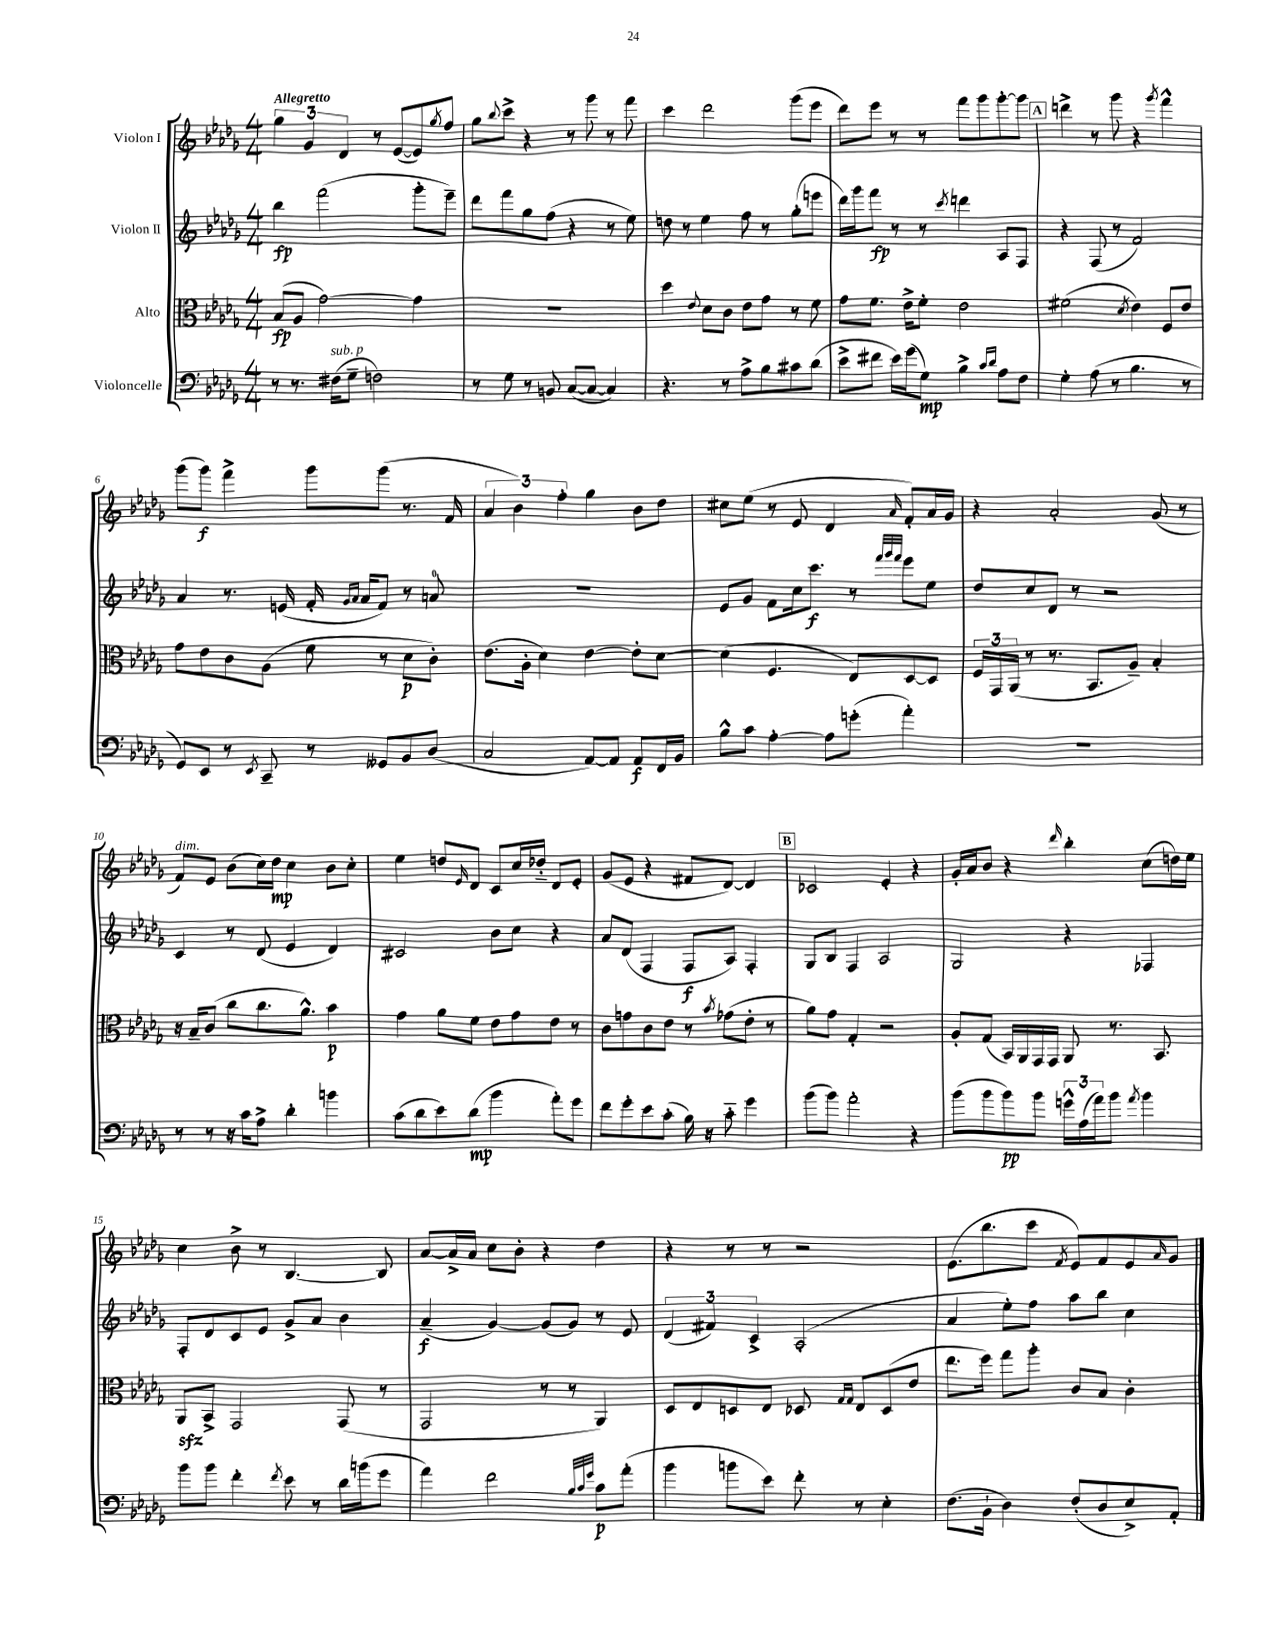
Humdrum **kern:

**kern	**kern	**kern	**kern
*staff4	*staff3	*staff2	*staff1
*clefF4	*clefC3	*clefG2	*clefG2
*k[b-e-a-d-g-]	*k[b-e-a-d-g-]	*k[b-e-a-d-g-]	*k[b-e-a-d-g-]
*M4/4	*M4/4	*M4/4	*M4/4
8r	(8B-	4bb-	6gg-
8.r	8A-	.	.
.	.	.	6g-
.	[2g-)	(2fff	.
(16F#	.	.	.
.	.	.	6d-
8G-~	.	.	.
2F)	.	.	8r
.	.	.	([8e-
.	4g-]	8ggg-'	8e-])
.	.	.	8qgg-
.	.	8eee-~)	8ff
=	=	=	=
8r	1r	8ddd-	8gg-
.	.	.	8qqbb-
8G-	.	8fff	8ccc^
8r	.	8gg-	4r
8BB	.	(8ff	.
([8C	.	4r	8r
8C_	.	.	8ggg-
4C])	.	8r	8r
.	.	8ee-)	8fff
=	=	=	=
4.r	4dd-	8dd	4ccc
.	.	8r	.
.	8qqe-	.	.
.	8d-	4ee-	2ddd-
8r	8c	.	.
8A-^	8e-	8ff	.
8B-	8g-	8r	.
8c#	8r	(8gg-'	(8ggg-
(8d-	8f	8eee	8eee-
=	=	=	=
8e-^	8g-	16ddd-)	8ddd-)
.	.	16ggg-	.
8f#	8.f	8fff	8eee-
16e-)	.	8r	8r
(16g-	16e-^	.	.
8G-)	8f'	8r	8r
.	.	8qccc	.
4B-^	2e-	4ddd	8fff
.	.	.	8ggg-
16qqc	.	.	.
16qqd-	.	.	.
8A-	.	8A-	[8ggg-'
8F	.	8F	8ggg-]
=	=	=	=
4G-'	(2f#	4r	4ddd^
(8A-	.	(8F	8r
8r	.	8r	8ggg-
.	8qd-	.	.
4.B-	4e-)	2f)	4r
.	.	.	8qggg-
.	8F	.	4fff^^
8r	8e-	.	.
=	=	=	=
8GG-)	8g-	4a-	(8ggg-
8EE-	8e-	.	8ggg-)
8r	8c	8.r	4fff^
8qEE-	.	.	.
8CC~	(8A-	.	.
.	.	(16e	.
8r	8f	16f'	8ggg-
.	.	16qqg-	.
.	.	16qqa-	.
.	.	16a-	.
8GG--	8r	8f)	(8ggg-
8BB-	8d-	8r	8.r
(8D-	8c')	8a	.
.	.	.	16f
=	=	=	=
2C	(8.e-	1r	6a-
.	.	.	6b-)
.	16A-'	.	.
.	4d-)	.	.
.	.	.	6ff'
[8AA-)	[4e-	.	4gg-
8AA-]	.	.	.
8AA-	8e-']	.	8b-
16FF	[8d-	.	8dd-
16BB-	.	.	.
=	=	=	=
8B-^^	(4d-]	8e-	8cc#
8c	.	8g-	(8ee-
[4A-'	4.F	8f	8r
.	.	16cc	8e-
.	.	8.ccc	.
8A-]	.	.	4d-
(8g'	8E-)	8r	.
.	.	32qqfff	.
.	.	32qqggg-	.
.	.	32qqfff	16qqa-
4a-')	[8D-	8eee-	8f')
.	8D-]	8ee-	16a-
.	.	.	16g-
=	=	=	=
1r	24F	8dd-	4r
.	24GG-	.	.
.	(24AA-	.	.
.	8r	8cc	.
.	8.r	8d-	2a-'
.	.	8r	.
.	8.BB-	.	.
.	.	2r	.
.	8A-~)	.	.
.	4B-'	.	(8g-
.	.	.	8r
=	=	=	=
8r	16r	4c	8f)
.	16B-~	.	.
8r	(8c	.	8e-
16r	8cc	8r	(8b-
16c	.	.	.
8A-^	8.cc	(8d-	16cc)
.	.	.	16dd-
4d-'	.	4e-	4cc
.	8.a-^^)	.	.
4b	4b-	4d-)	8b-
.	.	.	8cc'
=	=	=	=
(8c	4g-	2c#	4ee-
8d-	.	.	.
8e-)	8a-	.	8dd
.	.	.	16qqe-
(8d-	8f	.	8d-
4b-	8e-	8b-	8c
.	8g-	8cc	16cc
.	.	.	16dd-'~
8a-')	8e-	4r	8d-
8g-	8r	.	8e-'
=	=	=	=
8f	8c	8a-	(8g-
8g-'	8g	(8d-	8e-
8e-	8c	4F	4r
(8c'	8e-	.	.
16B-)	8r	8F	8f#
16r	.	.	.
.	8qb-	.	.
8c'~	(8g-	8A-)	[8d-)
4g-	8e-'	4F'	4d-]
.	8r	.	.
=	=	=	=
(8b-	8a-)	8G-	2c-
8b-)	8g-	8B-	.
2a-'	4G-'	4F	.
.	2r	2A-	4e-'
4r	.	.	4r
=	=	=	=
(8b-	8A-'	2G-	16g-'
.	.	.	16a-
8b-	(8G-	.	8b-
8b-)	16BB-)	.	4r
.	16AA-	.	.
8b-	16GG-	.	.
.	16GG-	.	.
.	.	.	16qqddd-
24g^^	8AA-	4r	4bb-'
(24A-	.	.	.
24a-)	.	.	.
8b-	8.r	.	.
8qa-	.	.	.
4b-	.	4F-	(8cc
.	8.BB-	.	.
.	.	.	16dd)
.	.	.	16ee-
=	=	=	=
8b-	8AA-	8F'	4cc
8b-	8BB-^	8d-	.
4f'	2GG-	8c	8b-^
.	.	8e-	8r
8qf	.	.	.
8e-	.	8g-^	[4.B-
8r	.	8a-	.
16d-	(8GG-	4b-	.
(16b	.	.	.
8g-	8r	.	8B-]
=	=	=	=
4a-)	2GG-	(4a-~	[8a-
.	.	.	16a-^]
.	.	.	16a-
2f	.	[4g-)	8cc
.	.	.	8b-'
.	8r	(8g-]	4r
.	8r	8g-)	.
32qqB-	.	.	.
32qqc	.	.	.
32qqg-	.	.	.
8c	4AA-)	8r	4dd-
(8a-'	.	8e-	.
=	=	=	=
4b-	8D-	(6d-	4r
.	8E-	.	.
.	.	6f#)	.
8b	8D	.	8r
.	.	6c^	.
8e-)	8E-	.	8r
8f'	8D-	(2A-'	2r
.	16qqG-	.	.
.	16qqG-	.	.
8r	8E-	.	.
4E-'	(8D-	.	.
.	8e-	.	.
=	=	=	=
(8.F	8.ee-	4a-	(8.e-
16BB-`	16ff)	.	8.bb-
4D-)	8gg-	8ee-')	.
.	8aa-'	8ff	8ccc
.	.	.	8qf
(8F'	8c	8aa-	8e-)
8D-	8B-	8bb-	8f
8E-^)	4c'	4cc	8e-
.	.	.	16qqa-
8AA-'	.	.	8g-
==	==	==	==
*-	*-	*-	*-
